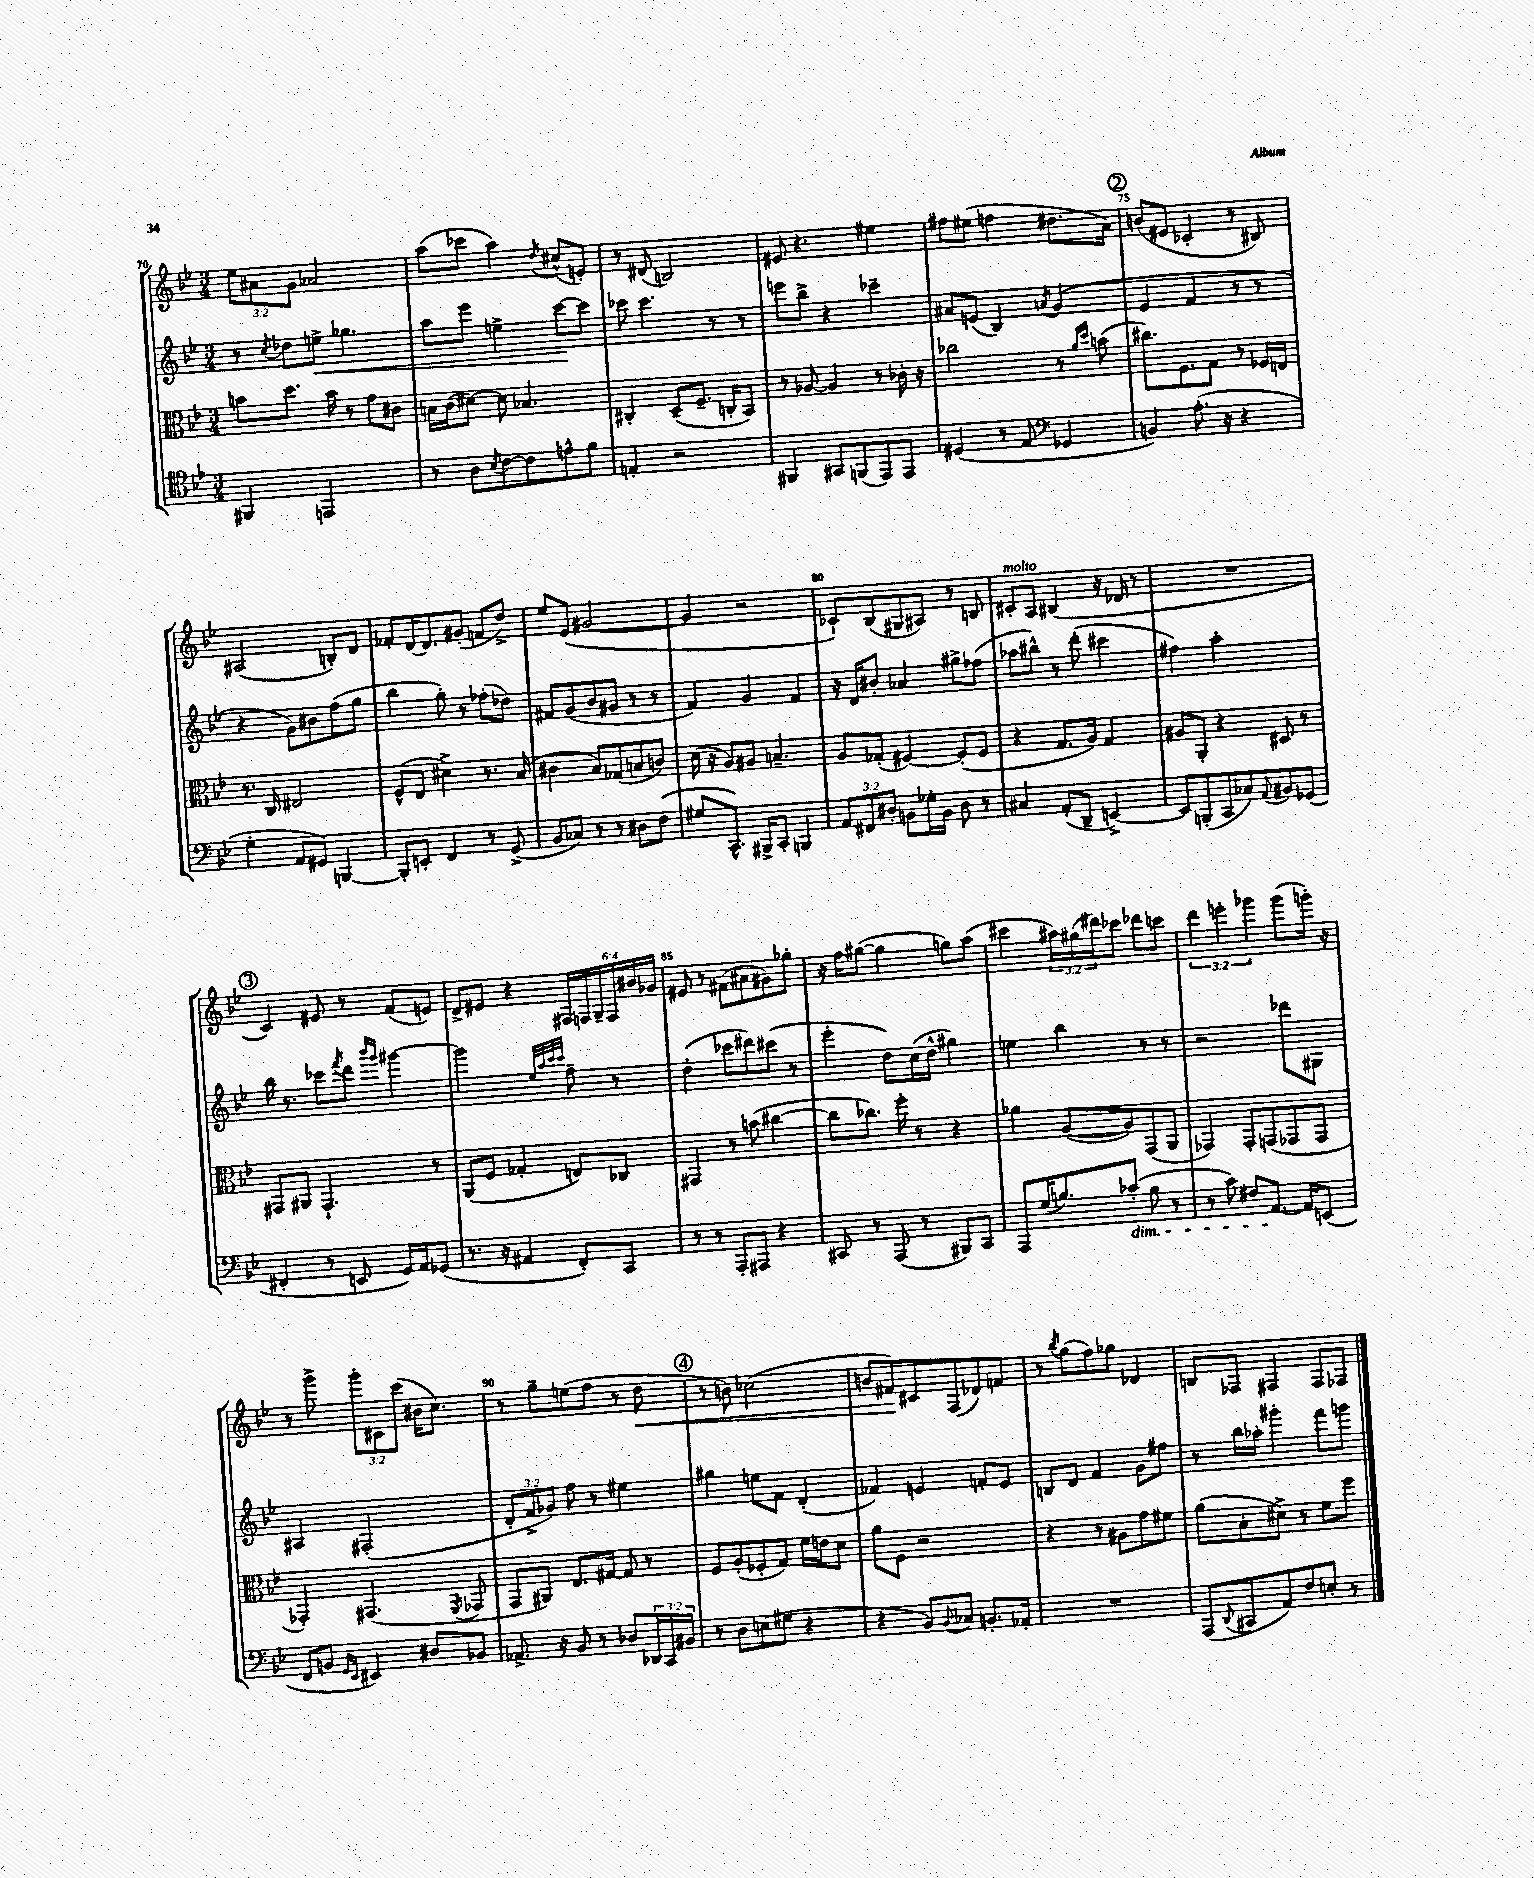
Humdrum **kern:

**kern	**kern	**kern	**kern
*staff4	*staff3	*staff2	*staff1
*clefC4	*clefC3	*clefG2	*clefG2
*k[b-e-]	*k[b-e-]	*k[b-e-]	*k[b-e-]
*M3/4	*M3/4	*M3/4	*M3/4
4FF#	8b	8r	12ee-
.	.	.	12a#
.	.	8qcc	.
.	8.dd	8dd-	.
.	.	.	12g
2EE	.	8ee^	2a-
.	16b	.	.
.	8r	4.gg-	.
.	8g	.	.
.	8c#	.	.
=	=	=	=
8r	16B	8aa	(8aa
.	(16c	.	.
8A	[8d#)	8eee-	8ccc-
8qB-	.	.	.
[8c	8d#]	4ee^	4aa)
8c]	4.B-	.	.
.	.	.	8qdd
8e^^	.	[8ccc	(8cc#^^
8f	.	8ccc]	8e')
=	=	=	=
4E'	4C#'	8ccc-	8r
.	.	4.ccc-	(8d#
2r	(8D~	.	2B)
.	8.F~	.	.
.	.	8r	.
.	16C'	.	.
.	8BB-)	8r	.
=	=	=	=
4FF#	8r	8eee	8e#
.	[8A-	8bb-^	4.r
8GG#	4A-]	4r	.
(8FF	.	.	.
8EE-)	8r	4ccc-~	4ee#
8EE-	16c-'	.	.
.	16r	.	.
=	=	=	=
(4D#	2cc-	8a#	8ff#
.	.	(8e	(8ee#
8r	.	4B-)	4ff
8E-	.	.	.
*clefF4	*	*	*
.	.	8qa	.
4GG-	8r	(4g	8.dd#
.	16qqa	.	.
.	16qqdd	.	.
.	(8b	.	.
.	.	.	16a)
=	=	=	=
4BB)	8.cc#)	4e-	(8b
.	.	.	8e#
.	8.F	.	.
(8.A'	.	4f	4c-'
.	8G	.	.
16r	.	.	.
4r	8r	8r	8r
.	16F-	8r	8B#)
.	16E	.	.
=	=	=	=
4G'	8.r	4r	(2A#
.	16C	.	.
8AA	2E#	8g)	.
8GG#)	.	8b#	.
[4BBB	.	(8ff	8B')
.	.	8gg	8d
=	=	=	=
8BBB']	(8F^^	4bb-	8f-'
8EE'	8E-	.	[16d
.	.	.	8.d]
4FF	4d#^)	8gg')	.
.	.	8r	(8g#'
8r	8.r	(8ff-'	8f
(8GG^	.	8dd-)	8dd^)
.	(16B-	.	.
=	=	=	=
8BB-	4c#	8f#	8ee-
8C-)	.	(8g	(8e-
8r	8B-)	8b-	[2g#
8r	(8G-	8g#	.
8D#	8B	8r	.
(8F	8c)	8r	.
=	=	=	=
8G#	(16d	4f)	4g#]
.	16r	.	.
8.CC^^)	8A)	.	.
.	8A#	4g	2r
16BBB#^	.	.	.
8CC'	4.B~	.	.
4BBB	.	4f	.
=	=	=	=
12AA	8A	16r	8c-`)
.	.	16d	.
12FF#	.	.	.
.	(8G-'	8b#'	(8B-
12D#'	.	.	.
8BB	[4F#)	4a-	8G#
16G-'	.	.	8A#)
16BB	.	.	.
8D#	(8F#']	8gg#^	8r
8r	8F#	(8ff-	8B
=	=	=	=
4C#	4r	8aa-	8c#'
.	.	8bb#^^)	8A
(8AA'	8.G	8r	(4B#
8DD~	.	(8ddd'	.
.	16A)	.	.
[4EE^)	4G	4ccc#	16r
.	.	.	16d-
.	.	.	8r
=	=	=	=
8EE]	8A#	4ff#)	2.r
(8BBB'	8AA'	.	.
8CC	4r	2aa'	.
8C-)	.	.	.
8qqAA	.	.	.
8BB#	8D#	.	.
(8GG-	8r	.	.
=	=	=	=
4FF#'	8GG#	16bb-	4c)
.	.	8.r	.
.	8AA#	.	.
8r	4.GG#`	8ccc-	8e#
.	.	8qfff	.
8EE	.	8ddd	8r
.	.	16qqbbb-	.
.	.	16qqggg	.
16GG)	.	[4ggg#	(8f
16AA	.	.	.
(8GG-	8r	.	8e)
=	=	=	=
8.r	(8AA	2ggg#]	8d^
.	8F	.	8e#
16r	.	.	.
4AA#	4G-'	.	4r
.	.	32qqee-	.
.	.	32qqaa	.
.	.	32qqccc	.
.	.	32qqccc	.
8FF')	8E)	8ff~	24F#
.	.	.	24F
.	.	.	24G~
8CC	8C-	8r	24F
.	.	.	24b#
.	.	.	24g-
=	=	=	=
8r	4GG#	(4dd'	8e#
8r	.	.	8r
8AAA'	8r	8ccc-	(8f#
8AAA#	(8b	8ddd#)	8a#
4r	[4cc#	(8ccc#	8g#)
.	.	8r	8gg-'
=	=	=	=
8CC#	8cc#]	4eee-'	16r
.	.	.	16ff
8r	8.cc-)	.	([8gg#
(8AAA	.	8dd)	4gg#]
.	16ff'	.	.
8r	8r	(16cc	.
.	.	16dd^^	.
8BBB#)	4r	4gg#)	8gg)
8CC#	.	.	(8aa
=	=	=	=
8AAA	4a-	4ee	4ccc#
(16G	.	.	.
8.B)	.	.	.
.	([8A	4bb-	24aa#)
.	.	.	(24gg#
.	.	.	24ddd#)
(8c-'	8A])	.	8ccc-
8B	(8GG	8r	8ddd-
8r	8AA	8r	8ccc
=	=	=	=
8r	4GG-)	2r	6ddd
8c)	.	.	.
.	.	.	6eee'
8F#	8GG-'	.	.
.	.	.	6ggg-
[8.AA	(8GG	.	.
.	8GG-	8ddd-	(8ggg-
16AA]	.	.	.
(8EE	8GG-	8G#	16ggg')
.	.	.	16r
=	=	=	=
8FF	4GG-')	4A#	8r
8BB	.	.	8ggg^
16qqGG	.	.	.
16qqEE-	.	.	.
4EE#)	(4.GG#	(2F#'	12ggg'
.	.	.	12c#
.	.	.	(12ccc
8D#	.	.	16b#
.	.	.	8.cc)
.	8qFF	.	.
8BB-	8GG-	.	.
=	=	=	=
8.AA-^	8GG	12d'	8r
.	.	12f^	.
.	8AA#)	.	8gg~
.	.	12g-)	.
16r	.	.	.
8BB-	8.E-	8ff	(8ee
8r	.	8r	8ff
.	[16G#	.	.
8D-	8G#]	4ee#	8r
24DD-	8r	.	8dd
24CC	.	.	.
24BB#	.	.	.
=	=	=	=
8r	8F	4gg#	8r
8D	(8A'	.	8b)
(8E	8F-'	8ee	(2cc-
8G#	8G)	8f	.
4r	16f	(4d'	.
.	16e	.	.
.	8d	.	.
=	=	=	=
4r	8a	4f-)	8b
.	8F	.	8f#)
8BB-)	2r	4e	8c#
8qqBB-	.	.	.
8C-	.	.	(8F
8.BB'	.	8f'	8d-)
.	.	8e	8f
16AA-'	.	.	.
=	=	=	=
2.r	4r	8B	8r
.	.	.	8qbb-
.	.	8d	(8gg
.	8r	4f	8ff)
.	8A#	.	8gg-
.	8g	8g	4d-
.	8f#	8ff#	.
=	=	=	=
(8AAA	(8a	8r	8B
8qqDD	.	.	.
8CC#	8B-'	16bb-	8F-
.	.	16aa-'	.
8AA)	8d#^)	4ggg#'	4F#
8F	8r	.	.
8E'	8f	8fff	8F#
8r	8ff	8ggg	8F-
==	==	==	==
*-	*-	*-	*-
